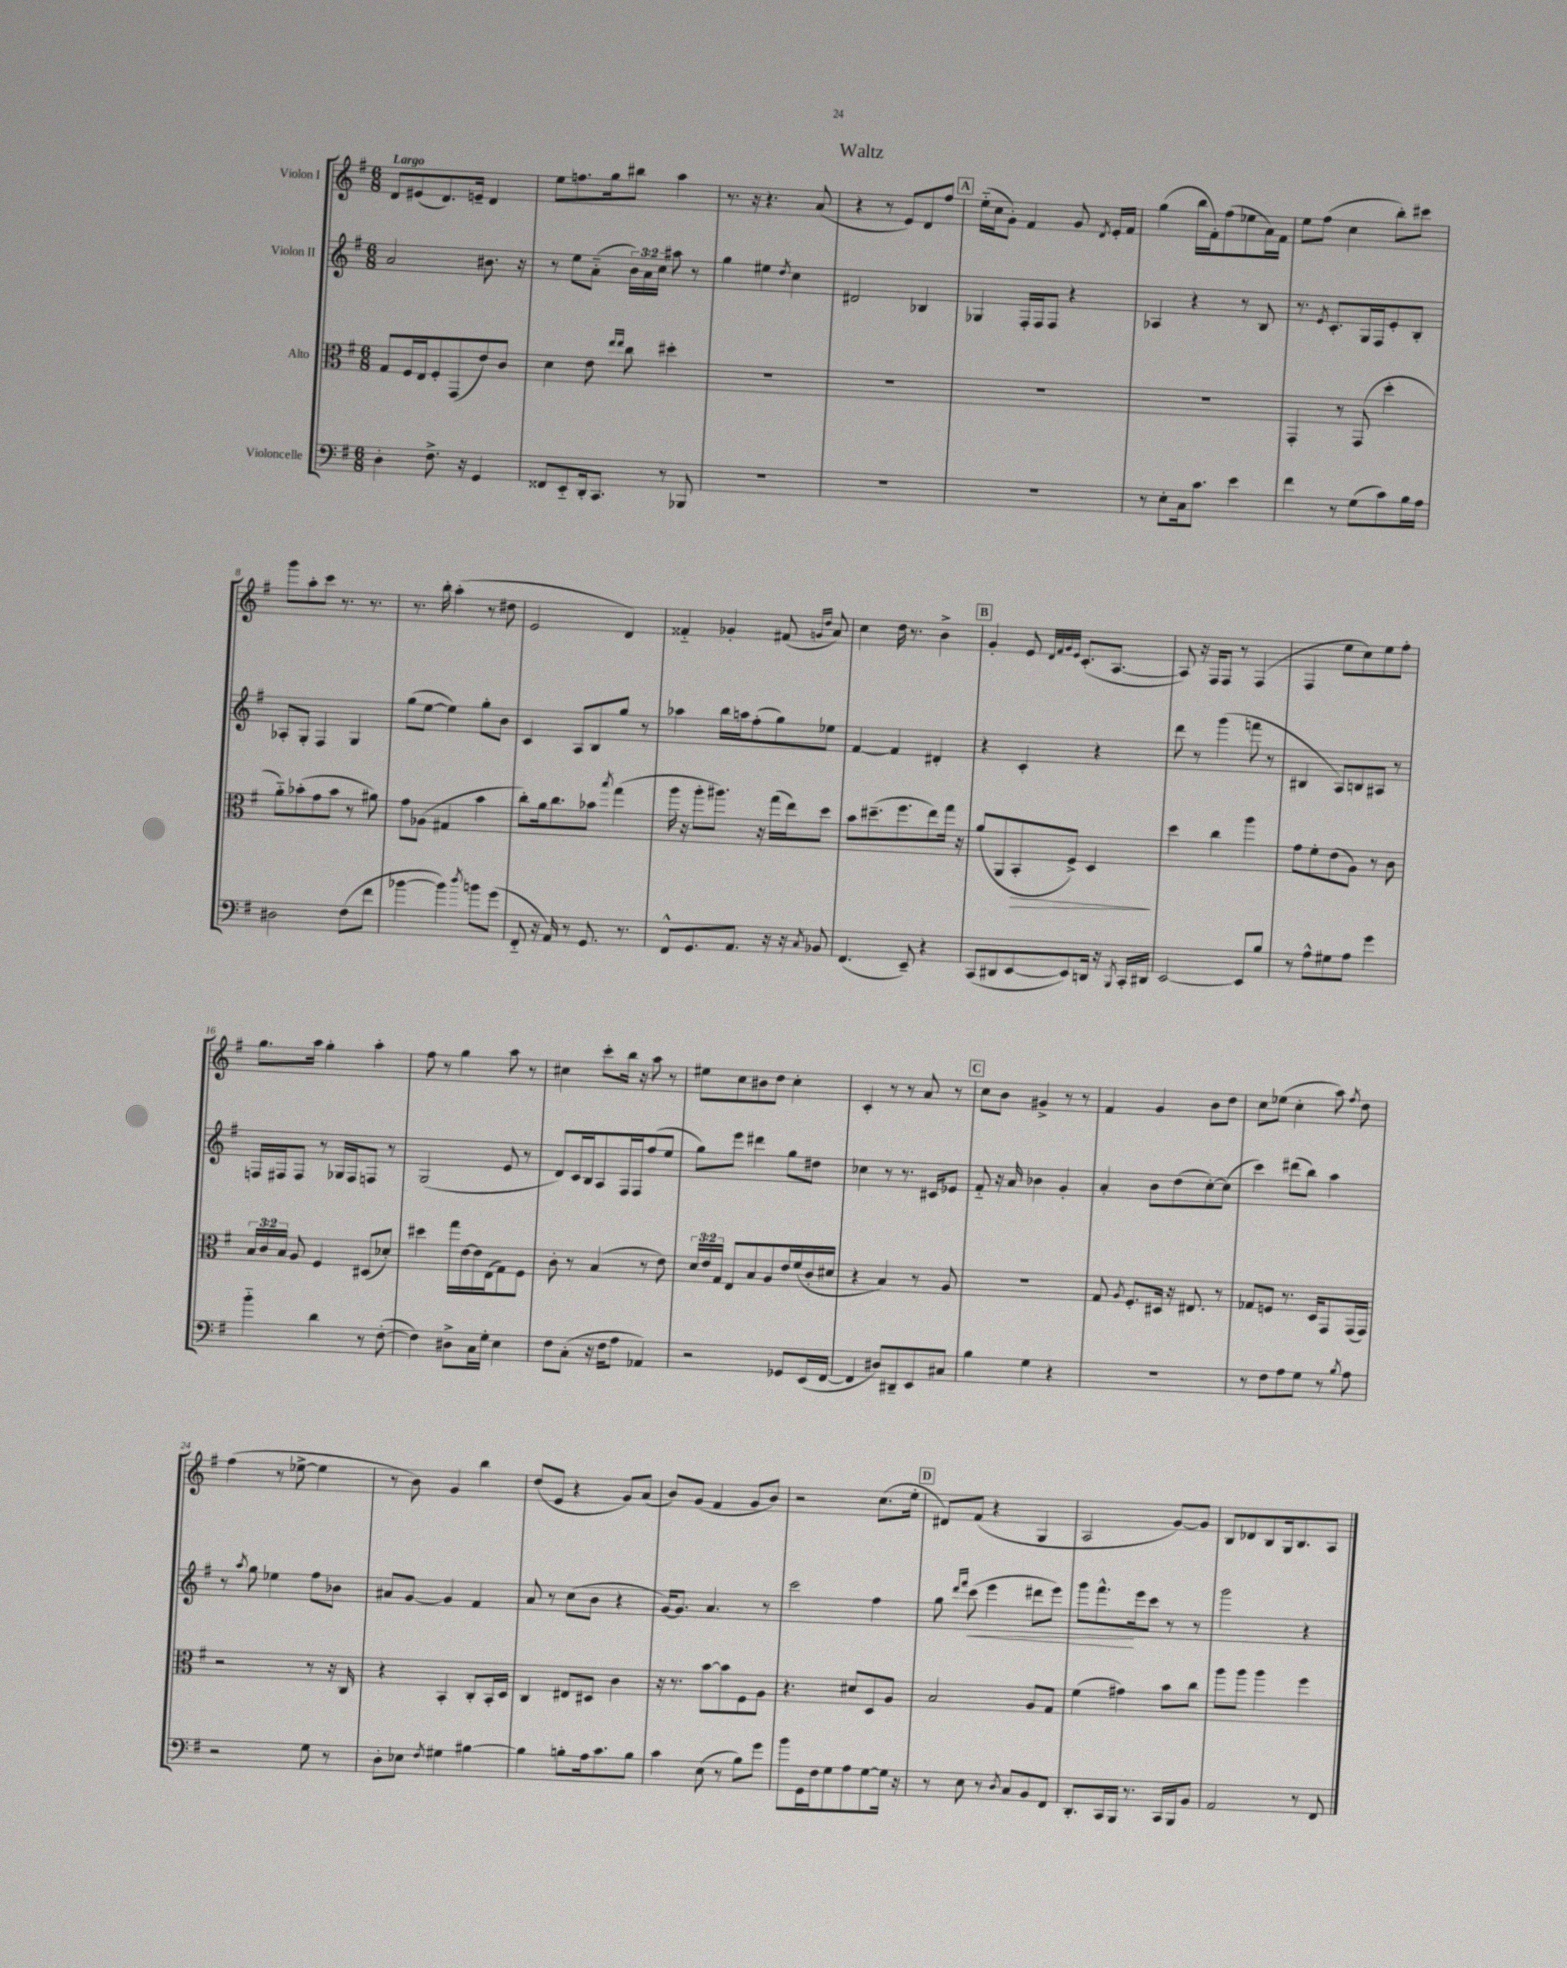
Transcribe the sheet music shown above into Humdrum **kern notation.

**kern	**kern	**kern	**kern
*staff4	*staff3	*staff2	*staff1
*clefF4	*clefC3	*clefG2	*clefG2
*k[f#]	*k[f#]	*k[f#]	*k[f#]
*M6/8	*M6/8	*M6/8	*M6/8
4D'	8G	2a	8d
.	16F#	.	(8e#
.	16E	.	.
8.F#^	8F#'	.	8.d)
.	(8GG	.	.
16r	.	.	16e~
4GG	8e)	8.b#	4d
.	8c	.	.
.	.	16r	.
=	=	=	=
8FF##	4d	8r	8ee
8EE'~	.	8ee	8.ff
16DD'	8e	(8a'~	.
8.CC	.	.	16gg
.	16qqee	.	.
.	16qqee	.	.
.	8cc	24b)	8bb#
.	.	24a	.
.	.	24cc	.
8r	4dd#'	8aa#	4aa
8BBB-	.	8r	.
=	=	=	=
2.r	2.r	4gg	8.r
.	.	.	16r
.	.	4ee#	4.r
.	.	8qdd	.
.	.	4cc	.
.	.	.	(8a
=	=	=	=
2.r	2.r	2d#	4r
.	.	.	8r
.	.	.	8e)
.	.	4B-	8d
.	.	.	8ff#
=	=	=	=
2.r	2.r	4G-	(16ee'~
.	.	.	16cc
.	.	.	8g')
.	.	16F#'	4f#
.	.	16F#	.
.	.	8F#	.
.	.	4r	8g
.	.	.	8qd
.	.	.	16e'
.	.	.	16f#
=	=	=	=
8r	2.r	4A-	(4gg
8E'	.	.	.
16C	.	4r	16bb
8.c	.	.	16f#')
.	.	.	(8ff#
4e	.	8r	8ee-
.	.	8B	16a)
.	.	.	16f#
=	=	=	=
4f#	4GG'	8.r	8ee
.	.	.	(8ff#
.	.	8qe	.
.	.	8.c'	.
8r	8r	.	4cc
(8G	(8GG	16G	.
.	.	16F#	.
8c)	4dd'	8e'	8bb')
16B	.	8B'	8ccc#
16A	.	.	.
=	=	=	=
2D#	8a'~)	8A-'	8ggg
.	(8b-'	8G'	8aa'
.	8g	4F#	8ccc
.	8b-	.	8.r
(8F#	8r	4G	.
.	.	.	8.r
8f#	8a#)	.	.
=	=	=	=
[4b-	8g	(8gg	8.r
.	(8A-	[8ee	.
.	.	.	16bb'
4b-])	4G#	4ee])	(4aa'
8qdd	.	.	.
8b	4b	8gg'	8r
(8g	.	8b	8dd#
=	=	=	=
8FF#'~	8cc')	4c	2e
16r	16a	.	.
16AA)	8.cc	.	.
8r	.	8A	.
8.GG	8b-	8B	.
.	8qbb	.	.
.	(4gg	8gg	4d)
8.r	.	.	.
.	.	8r	.
=	=	=	=
8FF#^^	16aa	4aa-	4f##'~
.	16r	.	.
8.GG	8aa'	.	.
.	8.aa#)	16bb	4g-'
8.AA	.	16aa	.
.	.	(8ff#'	.
.	16r	.	.
16r	(16gg	8gg)	(8f#
16r	16ee)	.	.
.	.	.	16qqg
8qC	.	.	16qqdd
8BB-	8dd	8ee-	8a)
=	=	=	=
(4.FF#	8b	[4f#	4cc
.	(8.dd#~	.	.
.	.	4f#]	16dd
.	8.ff#	.	8.r
8EE~)	.	.	.
4r	8ee)	4d#'	4b^
.	16gg	.	.
.	16r	.	.
=	=	=	=
(8CC	(8a	4r	4g'
8DD#	8AA	.	.
[8EE	8BB'	4c'	8e
.	.	.	32qqd
.	.	.	32qqf#
.	.	.	32qqg
.	.	.	32qqe
8EE])	8F#^)	.	(8.c'
16DD	4D	4r	.
16r	.	.	[8.A
8qBBB	.	.	.
16CC'	.	.	.
16DD#	.	.	.
=	=	=	=
[2EE	4dd	8ddd	8A])
.	.	8r	16r
.	.	.	16F#
.	4cc	(4ggg	8F#
.	.	.	8r
8EE]	4aa	8fff	(4F#
8B	.	8r	.
=	=	=	=
8r	8g	4B#	4F#
8A^^	8f#'	.	.
8G#	(8e	8A)	8ee
8A	8A)	8B	8cc)
4g	8r	8A#	8ee
.	8c	8r	8ff#'
=	=	=	=
4b'~	24B	16F	8.gg
.	24c	.	.
.	.	16F#	.
.	24B	.	.
.	8A	8F#	.
.	.	.	16aa
4d	4F#	8r	4gg'
.	.	16G-	.
.	.	16F#	.
8r	(8D#	8F	4aa'
([8F#'	8d-')	8r	.
=	=	=	=
4F#])	4dd#	(2G	8ff#
.	.	.	8r
8D#^	16gg	.	4gg
.	[16e	.	.
16C	16e]	.	.
16G'	(16E	.	.
4E	8G)	8e	8aa
.	8F#	8r	8r
=	=	=	=
8F#	8c'	8d)	4cc#
(8C'	8r	16c	.
.	.	16B	.
16r	(4B	8A	8ccc'
16F#	.	.	.
8A	.	16F#	16bb
.	.	16F#	16r
4AA-)	8r	(8ff#	8aa
.	8e)	8ee	8r
=	=	=	=
2r	24d	8gg)	8ee#
.	24e	.	.
.	24G	.	.
.	8E	8eee	8cc
.	8B	4ddd#	8b#
.	8A	.	8dd
8GG-	16e	8gg	4cc'
.	(16f#	.	.
(16EE	16c'	8dd#	.
[16FF#	16d#	.	.
=	=	=	=
4FF#]	4r	4cc-	4c'
8D#)	4B)	8r	8r
8DD#~	.	8.r	8r
8EE	8r	.	8a
.	.	16c#	.
8C#	8A	8e-	8r
=	=	=	=
4B	2.r	8f#'~	8cc
.	.	16r	8b
.	.	16a	.
4G	.	4b-	4g#^
4r	.	4g'	8r
.	.	.	8r
=	=	=	=
2.r	8G	4a'	4f#
.	8qA	.	.
.	8.F#'	.	.
.	.	8b	4g
.	16D#	.	.
.	16r	(8dd	.
.	8.E#	.	.
.	.	[8cc')	8b
.	8r	(8cc]	8dd
=	=	=	=
8r	8G-	4ccc)	8cc
8F#	8F	.	(8ee-
8A	8.r	(8ddd#	4cc'
8G	.	8bb)	.
.	16D	.	.
8r	8GG	4aa	8aa)
8qB	.	.	8qff#
8A	(16GG	.	8dd
.	16GG)	.	.
=	=	=	=
2r	2r	8r	(4ff#
.	.	8qaa	.
.	.	8gg	.
.	.	4ee-	8r
.	.	.	[8ee-^
8G	8r	8ff#	4ee-]
8r	16r	8b-	.
.	16C	.	.
=	=	=	=
8D'	4r	8a#	8r
8E-	.	[8g	8b)
8qF#	.	.	.
4G#	4BB'	4g]	4g
[4B#	8C'	4f#	4bb
.	16BB'	.	.
.	16D	.	.
=	=	=	=
4B#]	4C	8a	(8dd
.	.	8r	8e
8B'	8E#	(8cc	4r
16A	8D#	8b	.
8.c	.	.	.
.	4c	4r	8g)
8B	.	.	(8a
=	=	=	=
4c	16r	[16g)	8b)
.	8.r	8.g]	.
.	.	.	(8g
(8E	[8b	4.a	4f#
8r	8b]	.	.
8B)	8F#	.	8g
8g	8A	8r	8b)
=	=	=	=
8b	4.r	2ccc	2r
16GG	.	.	.
16F#	.	.	.
8G	.	.	.
8A	8d#	.	.
[8G	8D	4ff#	(8.cc
16G]	8A	.	.
16r	.	.	16ee'
=	=	=	=
8r	2B	8gg	8d#)
.	.	16qqddd	.
.	.	16qqfff#	.
8E	.	(8ccc	(8f#
8r	.	4eee	4r
8qD	.	.	.
8C	.	.	.
8BB	8A	8ddd#	4G
8FF#	8G	8eee)	.
=	=	=	=
8.DD'	(4f#	8ggg	2A
.	.	8.fff#^^	.
16CC	.	.	.
16BBB	4g#)	.	.
8.r	.	16eee	.
.	.	8ccc	.
16CC	8b	8r	[8g)
16BBB	.	.	.
8BB	8cc	8r	8g]
=	=	=	=
2AA	8aa	2ggg	8B
.	8aa	.	8d-
.	4aa	.	8B
.	.	.	16G
.	.	.	8.B
8r	4ff#	4r	.
8FF#	.	.	8A
==	==	==	==
*-	*-	*-	*-
